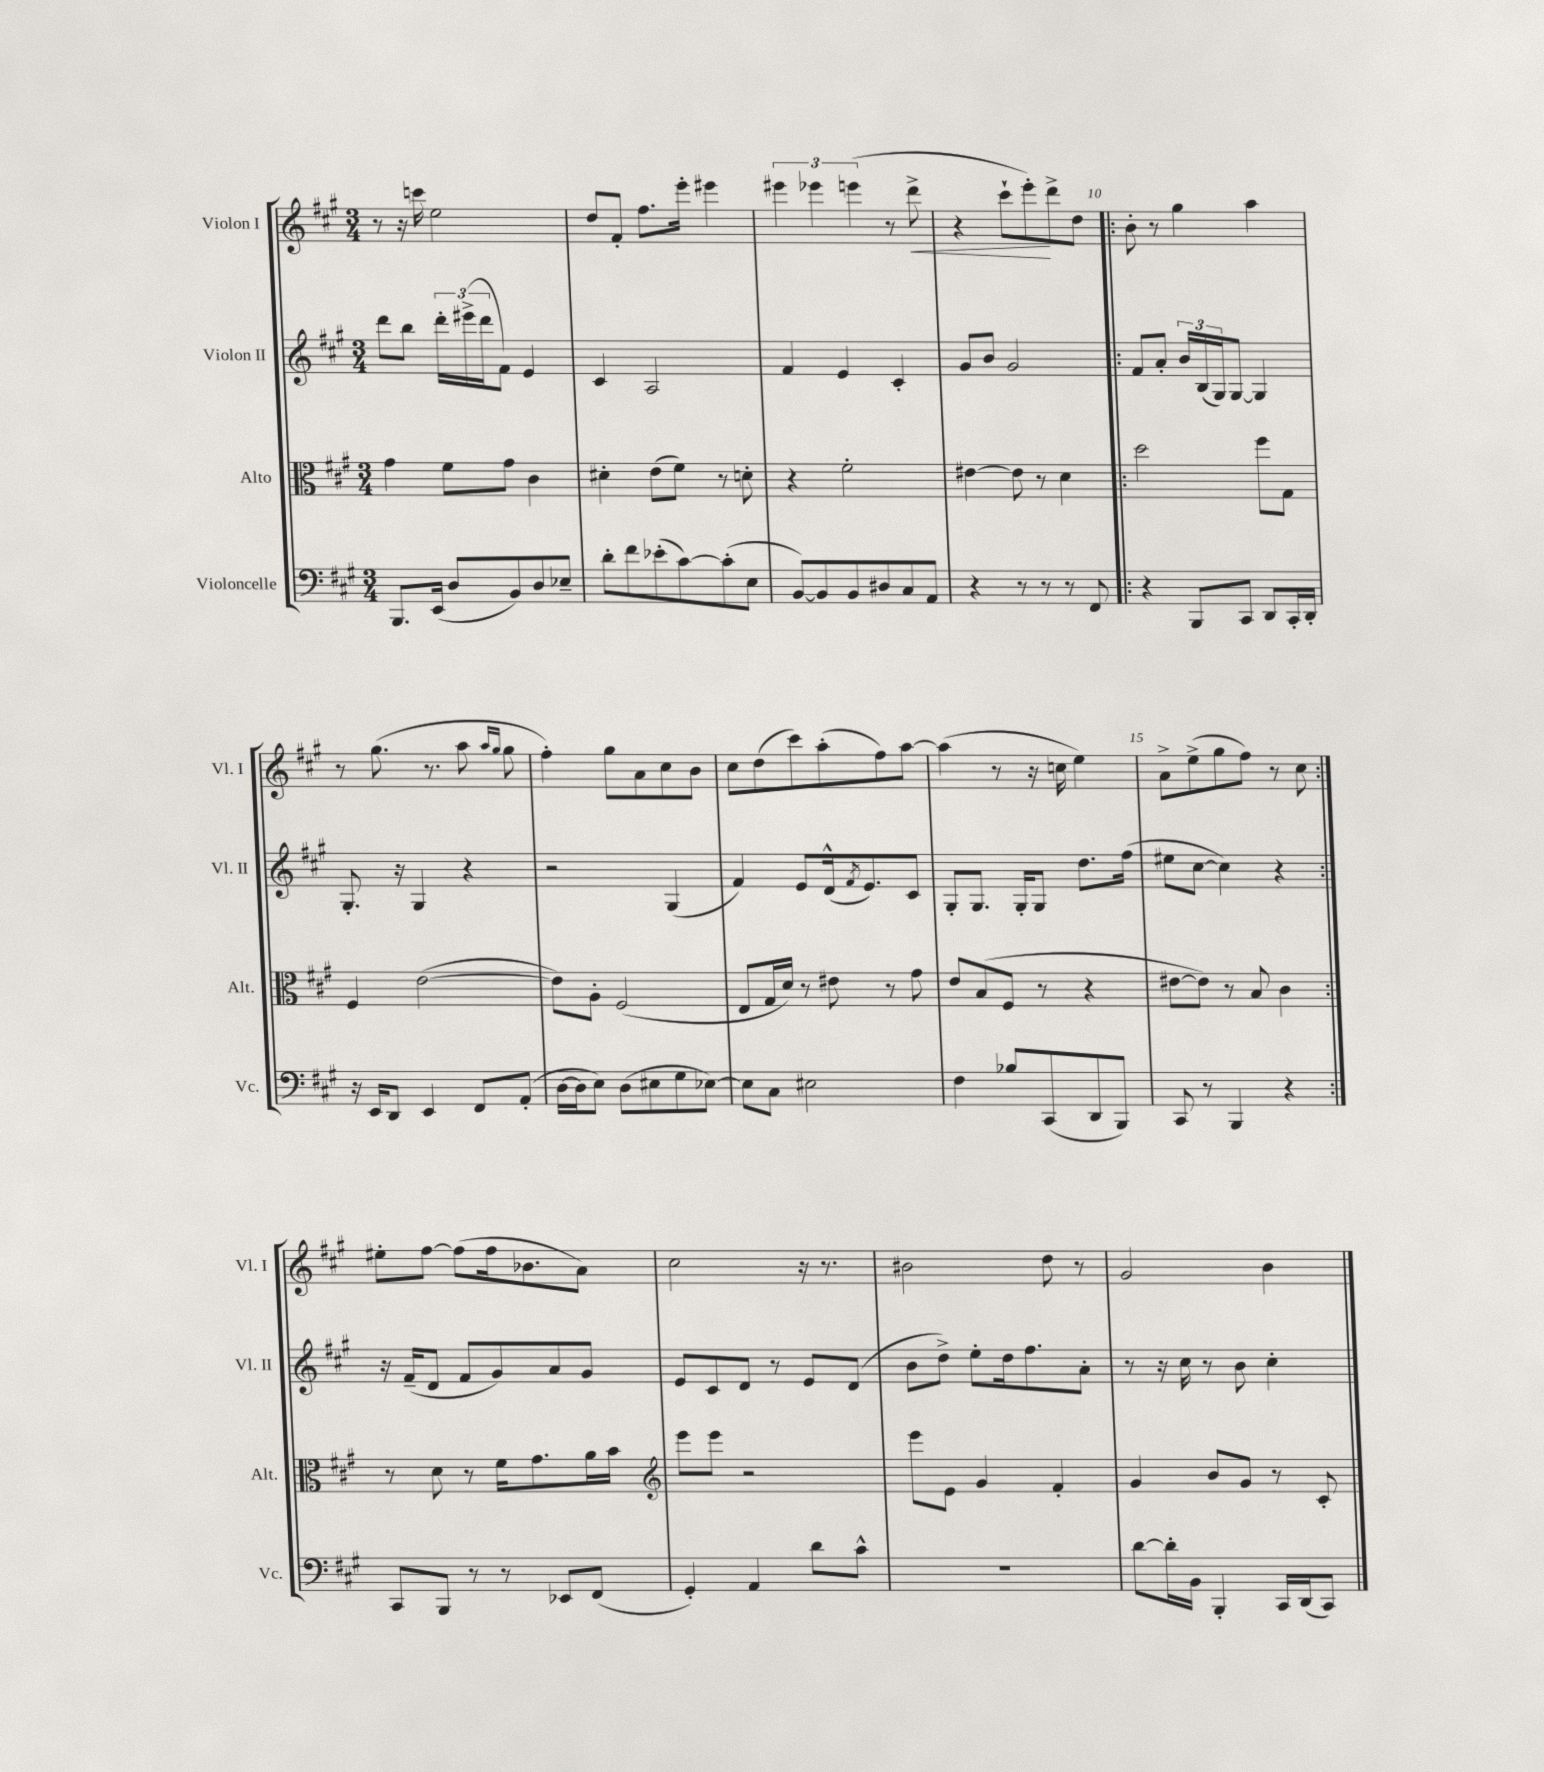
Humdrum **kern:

**kern	**kern	**kern	**kern
*staff4	*staff3	*staff2	*staff1
*clefF4	*clefC3	*clefG2	*clefG2
*k[f#c#g#]	*k[f#c#g#]	*k[f#c#g#]	*k[f#c#g#]
*M3/4	*M3/4	*M3/4	*M3/4
8.BBB	4g#	8ddd	8r
.	.	8bb	16r
(16EE	.	.	16ccc
8D	8f#	24ddd'	2ee
.	.	(24eee#^	.
.	.	24ddd	.
8BB)	8g#	8f#)	.
8D	4c#	4e	.
8E-~	.	.	.
=	=	=	=
8d'	4d#'	4c#	8dd
8f#	.	.	8f#'
(8e-'	(8e	2A	8.ff#
[8c#)	8f#)	.	.
.	.	.	16eee'
(8c#']	8r	.	4eee#
8E	8d'	.	.
=	=	=	=
[8BB)	4r	4f#	6eee#
8BB]	.	.	.
.	.	.	6eee-
8BB	2f#'	4e	.
.	.	.	(6eee
8D#	.	.	.
8C#	.	4c#'	8r
8AA	.	.	8ddd^
=	=	=	=
4r	[4e#	8g#	4r
.	.	8b	.
8r	8e#]	2g#	8ccc#`
8r	8r	.	8eee')
8r	4d	.	8ddd^
8FF#	.	.	8dd
=!|:	=!|:	=!|:	=!|:
4r	2dd	8f#	8b'
.	.	8a'	8r
8BBB	.	24b	4gg#
.	.	(24B	.
.	.	24G#)	.
8CC#	.	[8G#	.
8DD	8ff#	4G#]	4aa
16CC#'	8G#	.	.
16DD'	.	.	.
=	=	=	=
16r	4F#	8.G#'	8r
16EE	.	.	.
8DD	.	.	(8.gg#
.	.	16r	.
4EE	([2e	4G#	.
.	.	.	8.r
8FF#	.	4r	8aa
.	.	.	16qqaa
.	.	.	16qqgg#
(8AA'	.	.	8gg#
=	=	=	=
[16D	8e])	2r	4ff#')
16D]	.	.	.
8E)	8A'	.	.
(8D	(2F#	.	8gg#
8E#	.	.	8a
8G#	.	(4G#	8cc#
[8E-)	.	.	8b
=	=	=	=
8E-]	8E	4f#)	8cc#
8C#	16G#	.	(8dd
.	16d)	.	.
2E#	8r	8e	8ccc#)
.	8e#	(16d^^	(8aa'
.	.	8qf#	.
.	.	8.e)	.
.	8r	.	8ff#)
.	8g#	8c#	[8aa
=	=	=	=
4F#	8e	8G#'	(4aa]
.	(8B	8.G#	.
8B-	8F#	.	8r
.	.	16G#'	.
(8CC#	8r	8G#	16r
.	.	.	16cc
8DD	4r	8.dd	4ee)
8BBB)	.	.	.
.	.	(16ff#	.
=	=	=	=
8CC#	[8e#	8ee#	8a^
8r	8e#])	[8cc#	(8ee^
4BBB	8r	4cc#])	8gg#
.	8B	.	8ff#)
4r	4c#	4r	8r
.	.	.	8cc#
=:|!	=:|!	=:|!	=:|!
8CC#	8r	16r	8ee#'
.	.	(16f#~	.
8BBB	8d	8d	[8ff#
8r	8r	8f#	(8ff#]
8r	16f#	8g#)	16ff#
.	8.g#	.	8.b-
8EE-	.	8a	.
(8FF#	16a	8g#	8a)
.	16b	.	.
=	=	=	=
*	*clefG2	*	*
4GG#')	8eee	8e	2cc#
.	8eee	8c#	.
4AA	2r	8d	.
.	.	8r	.
8d	.	8e	16r
.	.	.	8.r
8c#^^	.	(8d	.
=	=	=	=
2.r	8eee	8b	2b#
.	8e	8dd^)	.
.	4g#	8ee'	.
.	.	16dd	.
.	.	8.ff#	.
.	4f#'	.	8dd
.	.	8a'	8r
=	=	=	=
[8d	4g#	8r	2g#
16d']	.	16r	.
16BB	.	16cc#	.
4BBB'	8b	8r	.
.	8g#	8b	.
16CC#	8r	4cc#'	4b
(16DD	.	.	.
8CC#)	8c#'	.	.
==	==	==	==
*-	*-	*-	*-
